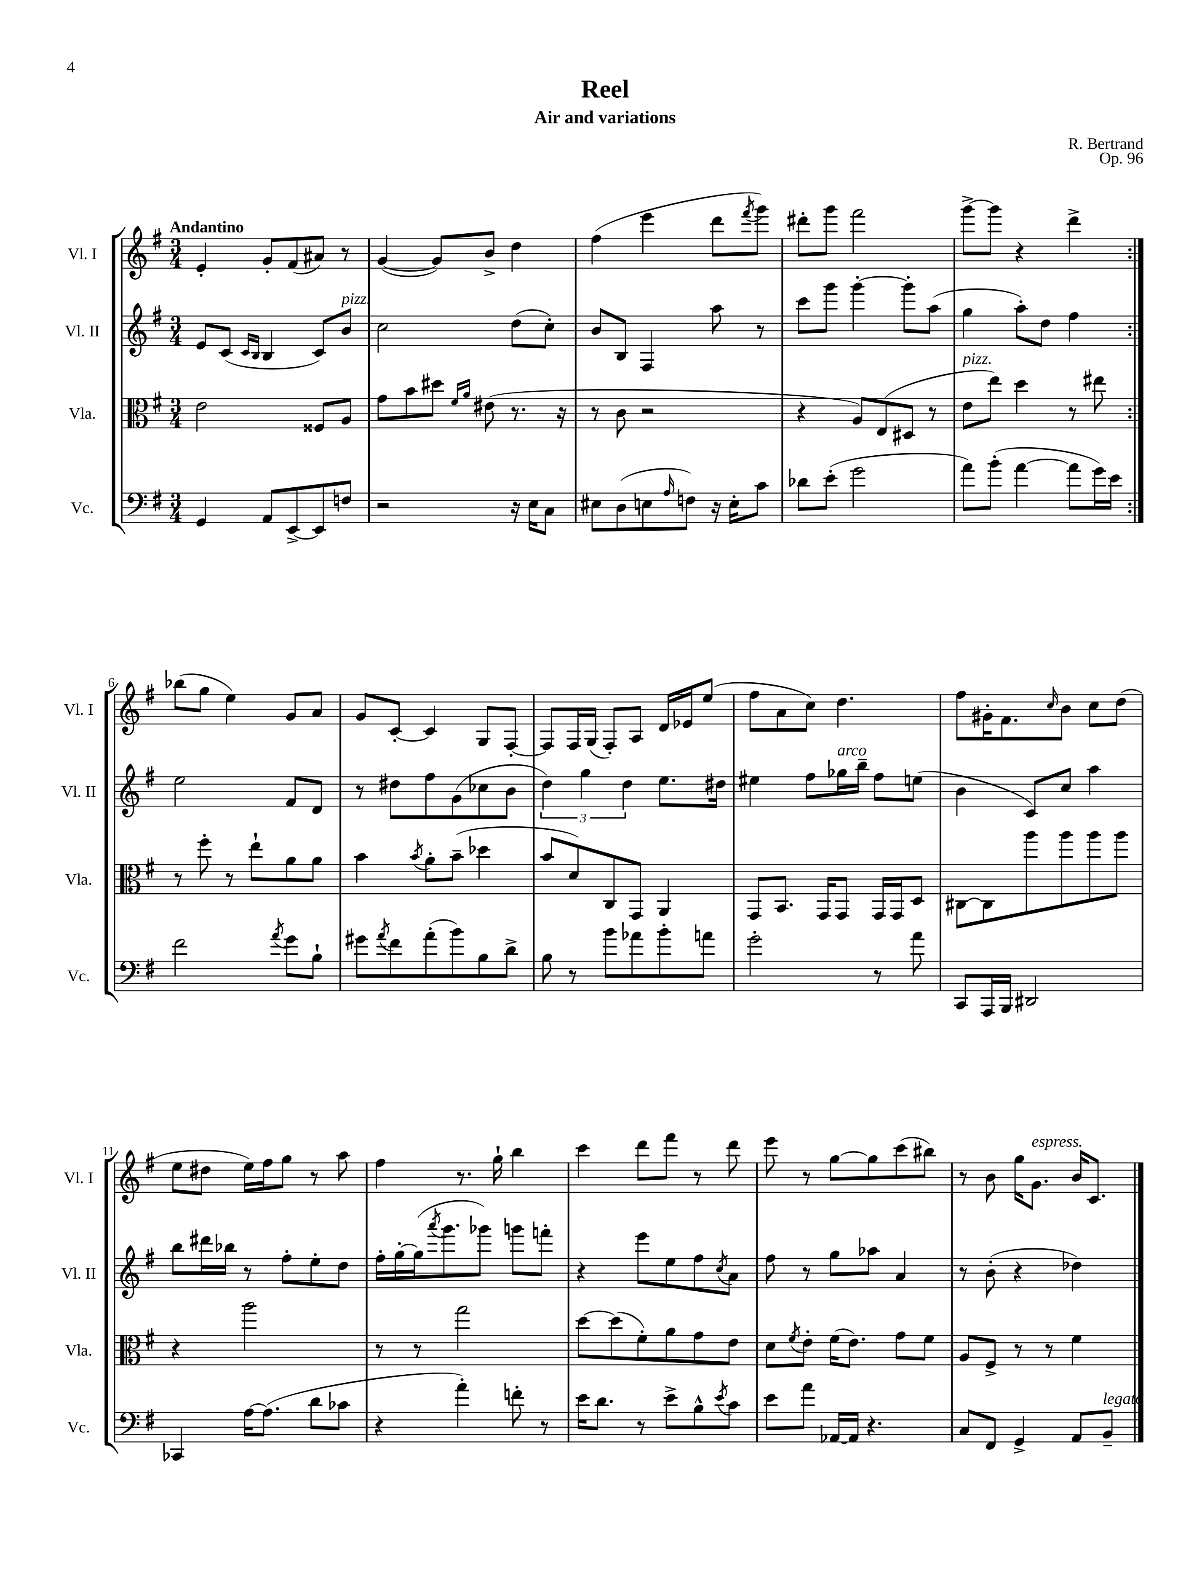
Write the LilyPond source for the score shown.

\header { title = "Reel" composer = "R. Bertrand" subtitle = "Air and variations" opus = "Op. 96" }
<<
\new StaffGroup <<
\new Staff = "s0" \with { instrumentName = "Vl. I" shortInstrumentName = "Vl. I" } {
    \clef treble \key g \major \numericTimeSignature \time 3/4 \tempo "Andantino"
    \repeat volta 2 { e'4-. g'8-. fis'8( ais'8) r8 |
    g'4~( g'8) b'8-> d''4 |
    fis''4( e'''4 d'''8 \acciaccatura { fis'''8 } g'''8) |
    dis'''8-. g'''8 fis'''2 |
    g'''8~-> g'''8 r4 d'''4-> | }
    bes''8( g''8 e''4) g'8 a'8 |
    g'8 c'8~-. c'4 g8 fis8~-. |
    fis8 fis16 g16( fis8-.) a8 d'16 ees'16 e''8( |
    fis''8 a'8 c''8) d''4. |
    fis''8 gis'16-. fis'8. \grace { c''16 } b'8 c''8 d''8( |
    e''8 dis''8 e''16) fis''16 g''8 r8 a''8 |
    fis''4 r8. g''16-! b''4 |
    c'''4 d'''8 fis'''8 r8 d'''8 |
    e'''8 r8 g''8~ g''8 c'''8( bis''8) |
    r8 b'8 g''16 g'8.^\markup { \italic "espress." } b'16 c'8. \bar "|." |
}
\new Staff = "s1" \with { instrumentName = "Vl. II" shortInstrumentName = "Vl. II" } {
    \clef treble \key g \major \numericTimeSignature \time 3/4
    \repeat volta 2 { e'8 c'8( \grace { c'16 b16 } b4 c'8) b'8^\markup { \italic "pizz." } |
    c''2 d''8( c''8-.) |
    b'8 b8 fis4 a''8 r8 |
    c'''8 g'''8 g'''4~-. g'''8-. a''8( |
    g''4 a''8-.) d''8 fis''4 | }
    e''2 fis'8 d'8 |
    r8 dis''8 fis''8 g'8( ces''8 b'8 |
    \tuplet 3/2 { d''4) g''4 d''4 } e''8. dis''16 |
    eis''4 fis''8 ges''16^\markup { \italic "arco" } b''16-- fis''8 e''8( |
    b'4 c'8) c''8 a''4 |
    b''8 dis'''16 bes''16 r8 fis''8-. e''8-. d''8 |
    fis''16-. g''16~-. g''16( \acciaccatura { a'''8 } g'''8. ges'''8) g'''8 f'''8-. |
    r4 e'''8 e''8 fis''8 \acciaccatura { c''8 } a'8 |
    fis''8 r8 g''8 aes''8 a'4 |
    r8 b'8-.( r4 des''4) \bar "|." |
}
\new Staff = "s2" \with { instrumentName = "Vla." shortInstrumentName = "Vla." } {
    \clef alto \key g \major \numericTimeSignature \time 3/4
    \repeat volta 2 { e'2 fisis8 a8 |
    g'8 b'8 dis''8 \grace { fis'16 a'16 } eis'8( r8. r16 |
    r8 c'8 r2 |
    r4 a8) e8( dis8 r8 |
    e'8^\markup { \italic "pizz." } e''8) d''4 r8 eis''8 | }
    r8 fis''8-. r8 e''8-! a'8 a'8 |
    b'4 \acciaccatura { b'8 } a'8-. b'8--( des''4 |
    b'8 d'8) c8 g,8 a,4 |
    g,8 b,8. g,16 g,8 g,16 g,16 d8 |
    cis8~ cis8 a''8 a''8 a''8 a''8 |
    r4 a''2 |
    r8 r8 g''2 |
    d''8~ d''8( fis'8-.) a'8 g'8 e'8 |
    d'8 \acciaccatura { fis'8 } e'8-. fis'16( e'8.) g'8 fis'8 |
    a8 fis8-> r8 r8 fis'4 \bar "|." |
}
\new Staff = "s3" \with { instrumentName = "Vc." shortInstrumentName = "Vc." } {
    \clef bass \key g \major \numericTimeSignature \time 3/4
    \repeat volta 2 { g,4 a,8 e,8~-> e,8 f8 |
    r2 r16 e16 c8 |
    eis8 d8( e8 \grace { a16 } f8) r16 e16-. c'8 |
    des'8 e'8-.( g'2 |
    a'8) b'8-.( a'4~ a'8 g'16) e'16 | }
    fis'2 \acciaccatura { a'8 } g'8 b8-! |
    gis'8 \acciaccatura { a'8 } fis'8 a'8-.( b'8) b8 d'8-> |
    b8 r8 b'8 aes'8 b'8-. a'8 |
    g'2-. r8 a'8 |
    c,8 a,,16 b,,16 dis,2 |
    ces,4 a16~ a8.( d'8 ces'8 |
    r4 a'4-.) f'8-. r8 |
    e'16 d'8. r8 e'8-> b8-^ \acciaccatura { e'8 } c'8 |
    e'8 a'8 aes,16~ aes,16 r4. |
    c8 fis,8 g,4-> a,8 b,8--^\markup { \italic "legato" } \bar "|." |
}
>>
>>
